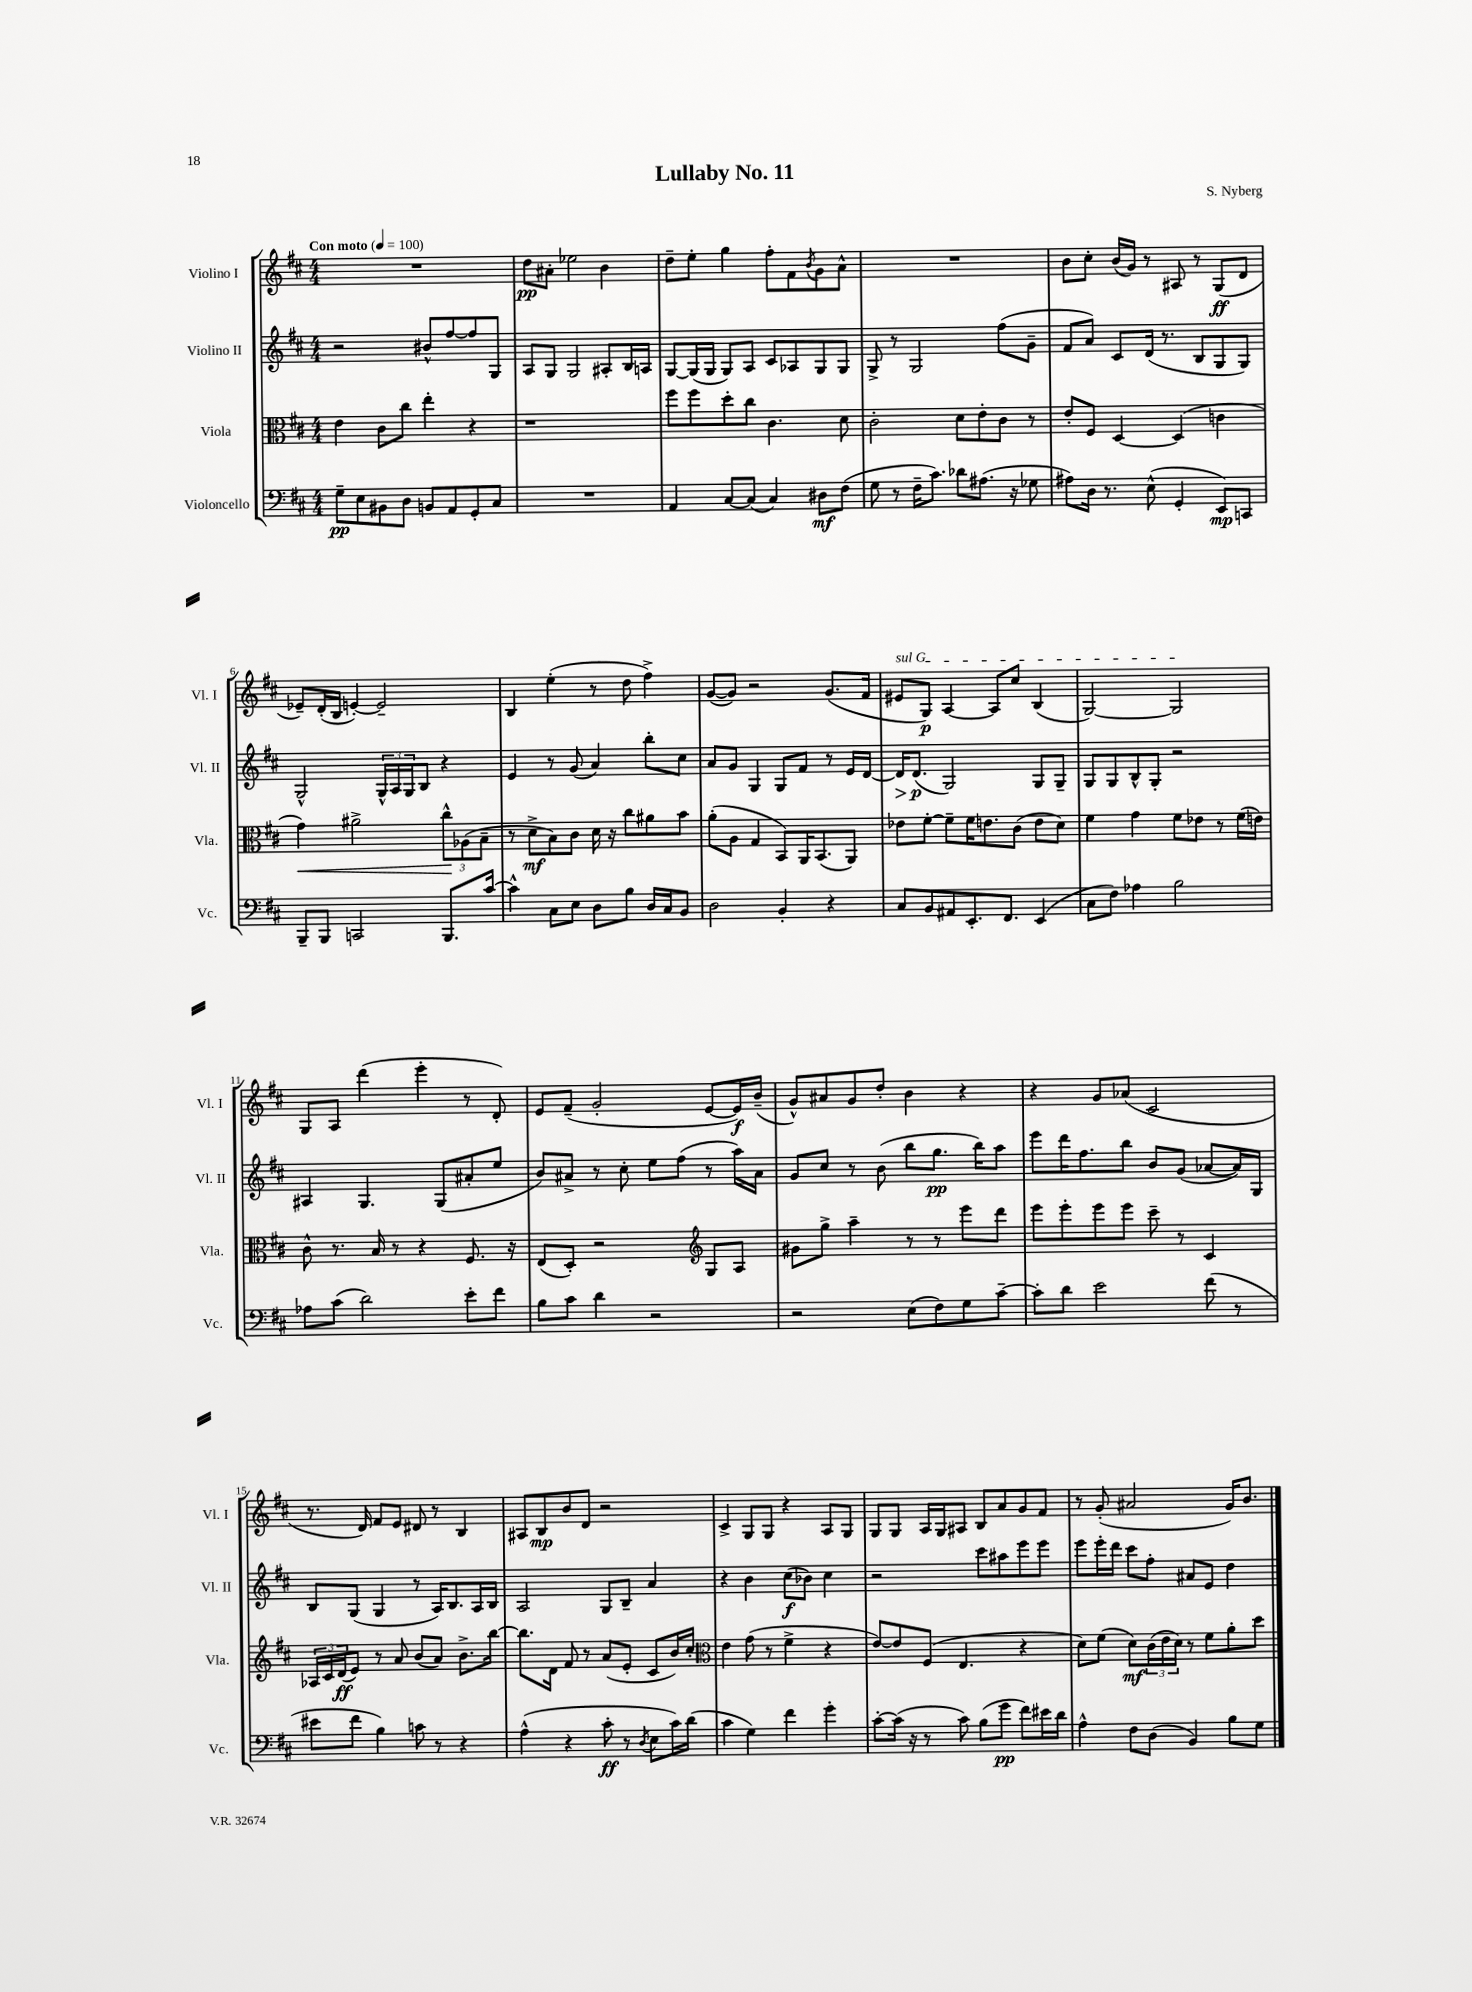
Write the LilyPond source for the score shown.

\header { title = "Lullaby No. 11" composer = "S. Nyberg" }
<<
\new StaffGroup <<
\new Staff = "s0" \with { instrumentName = "Violino I" shortInstrumentName = "Vl. I" } {
    \clef treble \key d \major \numericTimeSignature \time 4/4 \tempo "Con moto" 4 = 100
    R1 |
    d''8\pp ais'8-. ees''2 b'4 |
    d''8-- e''8-. g''4 fis''8-. fis'8 \acciaccatura { b'8 } g'8 a'8-^ |
    R1 |
    b'8 cis''8-. b'16( g'16) r8 ais8 r8 g8\ff( d'8 |
    ees'8--) d'16-.( b16 e'4~-.) e'2-- |
    b4 e''4-.( r8 d''8 fis''4->) |
    g'8~( g'8) r2 g'8.( fis'16 |
    \once \override TextSpanner.bound-details.left.text = \markup { \italic "sul G" } eis'8\startTextSpan g8\p) a4~ a8 cis''8 b4( |
    g2~) g2\stopTextSpan |
    g8 a8 d'''4( e'''4-. r8 d'8-.) |
    e'8 fis'8--( g'2-. e'8~ e'16\f) b'16--( |
    g'8-^) ais'8 g'8 d''8-. b'4 r4 |
    r4 g'8 aes'8( cis'2 |
    r8. d'16) fis'8 e'8 dis'8 r8 b4 |
    ais8 b8\mp b'8 d'8 r2 |
    cis'4-> g8 g8 r4 a8 g8 |
    g8 g8 a16 g16 ais8 b8 a'8 g'8 fis'8 |
    r8 g'8-.( ais'2 g'16) b'8. \bar "|." |
}
\new Staff = "s1" \with { instrumentName = "Violino II" shortInstrumentName = "Vl. II" } {
    \clef treble \key d \major \numericTimeSignature \time 4/4
    r2 bis'8-^ fis''8~ fis''8 g8 |
    a8 g8 g2 ais8-. b16 a16 |
    g8~ g16( g16 g8) a8 cis'8 aes8 g8 g8 |
    g8-> r8 g2 fis''8( g'8-- |
    fis'8 a'8) cis'8 d'16( r8. b8 g8 g8) |
    g2-^ \tuplet 3/2 { g16-^ a16 g16 } b8 r4 |
    e'4 r8 g'8( a'4) b''8-. cis''8 |
    a'8 g'8 g4 g8 fis'8 r8 e'16 d'16~ |
    d'16\> d'8.\p\!( g2) g8 g8-- |
    g8 g8 b8-^ g8-. r2 |
    ais4 g4. g8( ais'8-. e''8 |
    b'8) ais'8-> r8 cis''8-. e''8 fis''8( r8 a''16) ais'16 |
    g'8 cis''8 r8 b'8( b''8 g''8.\pp b''16) a''8 |
    e'''8 d'''16 fis''8. b''8 b'8 g'8( aes'8~ aes'16) g16 |
    b8 g8( g4 r8 a16) b8. a16 b16 |
    a2 g8 b8-- a'4 |
    r4 b'4 cis''8\f( bes'8) cis''4 |
    r2 cis'''8 ais''8 e'''8 e'''8 |
    e'''8 e'''16-. d'''16 cis'''8 fis''8-. ais'8 e'8 d''4 \bar "|." |
}
\new Staff = "s2" \with { instrumentName = "Viola" shortInstrumentName = "Vla." } {
    \clef alto \key d \major \numericTimeSignature \time 4/4
    e'4 cis'8 cis''8 e''4-. r4 |
    r1 |
    fis''8 fis''8 d''8-. cis''8 cis'4. d'8 |
    cis'2-. d'8 e'8-. cis'8 r8 |
    e'8-. fis8 d4~ d4( c'4 |
    g'4\<) ais'2-> \tuplet 3/2 { cis''8-^\! aes8( b8-- } |
    r8 d'8->\mf b8) cis'8 d'16 r16 cis''8 ais'8 b'8 |
    a'8-.( a8 g4 b,8) a,16 b,8.( a,8) |
    ees'8 fis'8~-. fis'8-- fis'16 e'8. cis'8( e'8 d'8) |
    fis'4 g'4 fis'8 ees'8 r8 fis'16( e'16) |
    cis'8-^ r8. b16 r8 r4 fis8. r16 |
    e8( d8-.) r2 \clef treble g8 a8 |
    gis'8 g''8-> a''4-- r8 r8 e'''8 d'''8 |
    e'''8 e'''8-. e'''8 e'''8 cis'''8-- r8 cis'4 |
    \tuplet 3/2 { aes16 cis'16 d'16\ff( } e'8) r8 a'8 b'8( a'8) b'8.-> b''16~ |
    b''8. d'16 fis'8 r8 a'8( e'8-. cis'8 b'16) cis''16-. |
    \clef alto e'4 g'8( r8 fis'4-> r4 |
    e'8~) e'8 fis8( e4. r4 |
    d'8) fis'8( d'8\mf) \tuplet 3/2 { cis'16( e'16 d'16) } r8 fis'8 a'8-. d''8 \bar "|." |
}
\new Staff = "s3" \with { instrumentName = "Violoncello" shortInstrumentName = "Vc." } {
    \clef bass \key d \major \numericTimeSignature \time 4/4
    g8--\pp e8 bis,8 d8 b,8 a,8 g,8-. cis8 |
    R1 |
    a,4 cis8~ cis8( cis4) dis8\mf fis8( |
    g8 r8 fis16-- cis'8.) des'8 ais8.( r16 ges8 |
    ais8) d16 r8. e8-^( g,4-. e,8\mp) c,8 |
    b,,8-- b,,8 c,2 b,,8. cis'16~ |
    cis'4-^ cis8 e8 d8 b8 d16 cis16 b,8 |
    d2 b,4-. r4 |
    cis8 b,8 ais,8 e,8.-. fis,8. e,4( |
    cis8 fis8) aes4 b2 |
    aes8 cis'8( d'2) e'8-. fis'8 |
    b8 cis'8 d'4 r2 |
    r2 e8( fis8) g8 cis'8~-- |
    cis'8-. d'8 e'2 fis'8( r8 |
    eis'8 fis'8 b4) c'8 r8 r4 |
    a4-^( r4 cis'8-.\ff r8 \acciaccatura { d8 } e8 cis'16) d'16( |
    cis'4 g4) fis'4 g'4-. |
    cis'8~-. cis'16( r16 r8 cis'8) b8( g'8\pp fis'8) eis'16 d'16 |
    a4-^ fis8 d8( b,4) b8 g8 \bar "|." |
}
>>
>>
